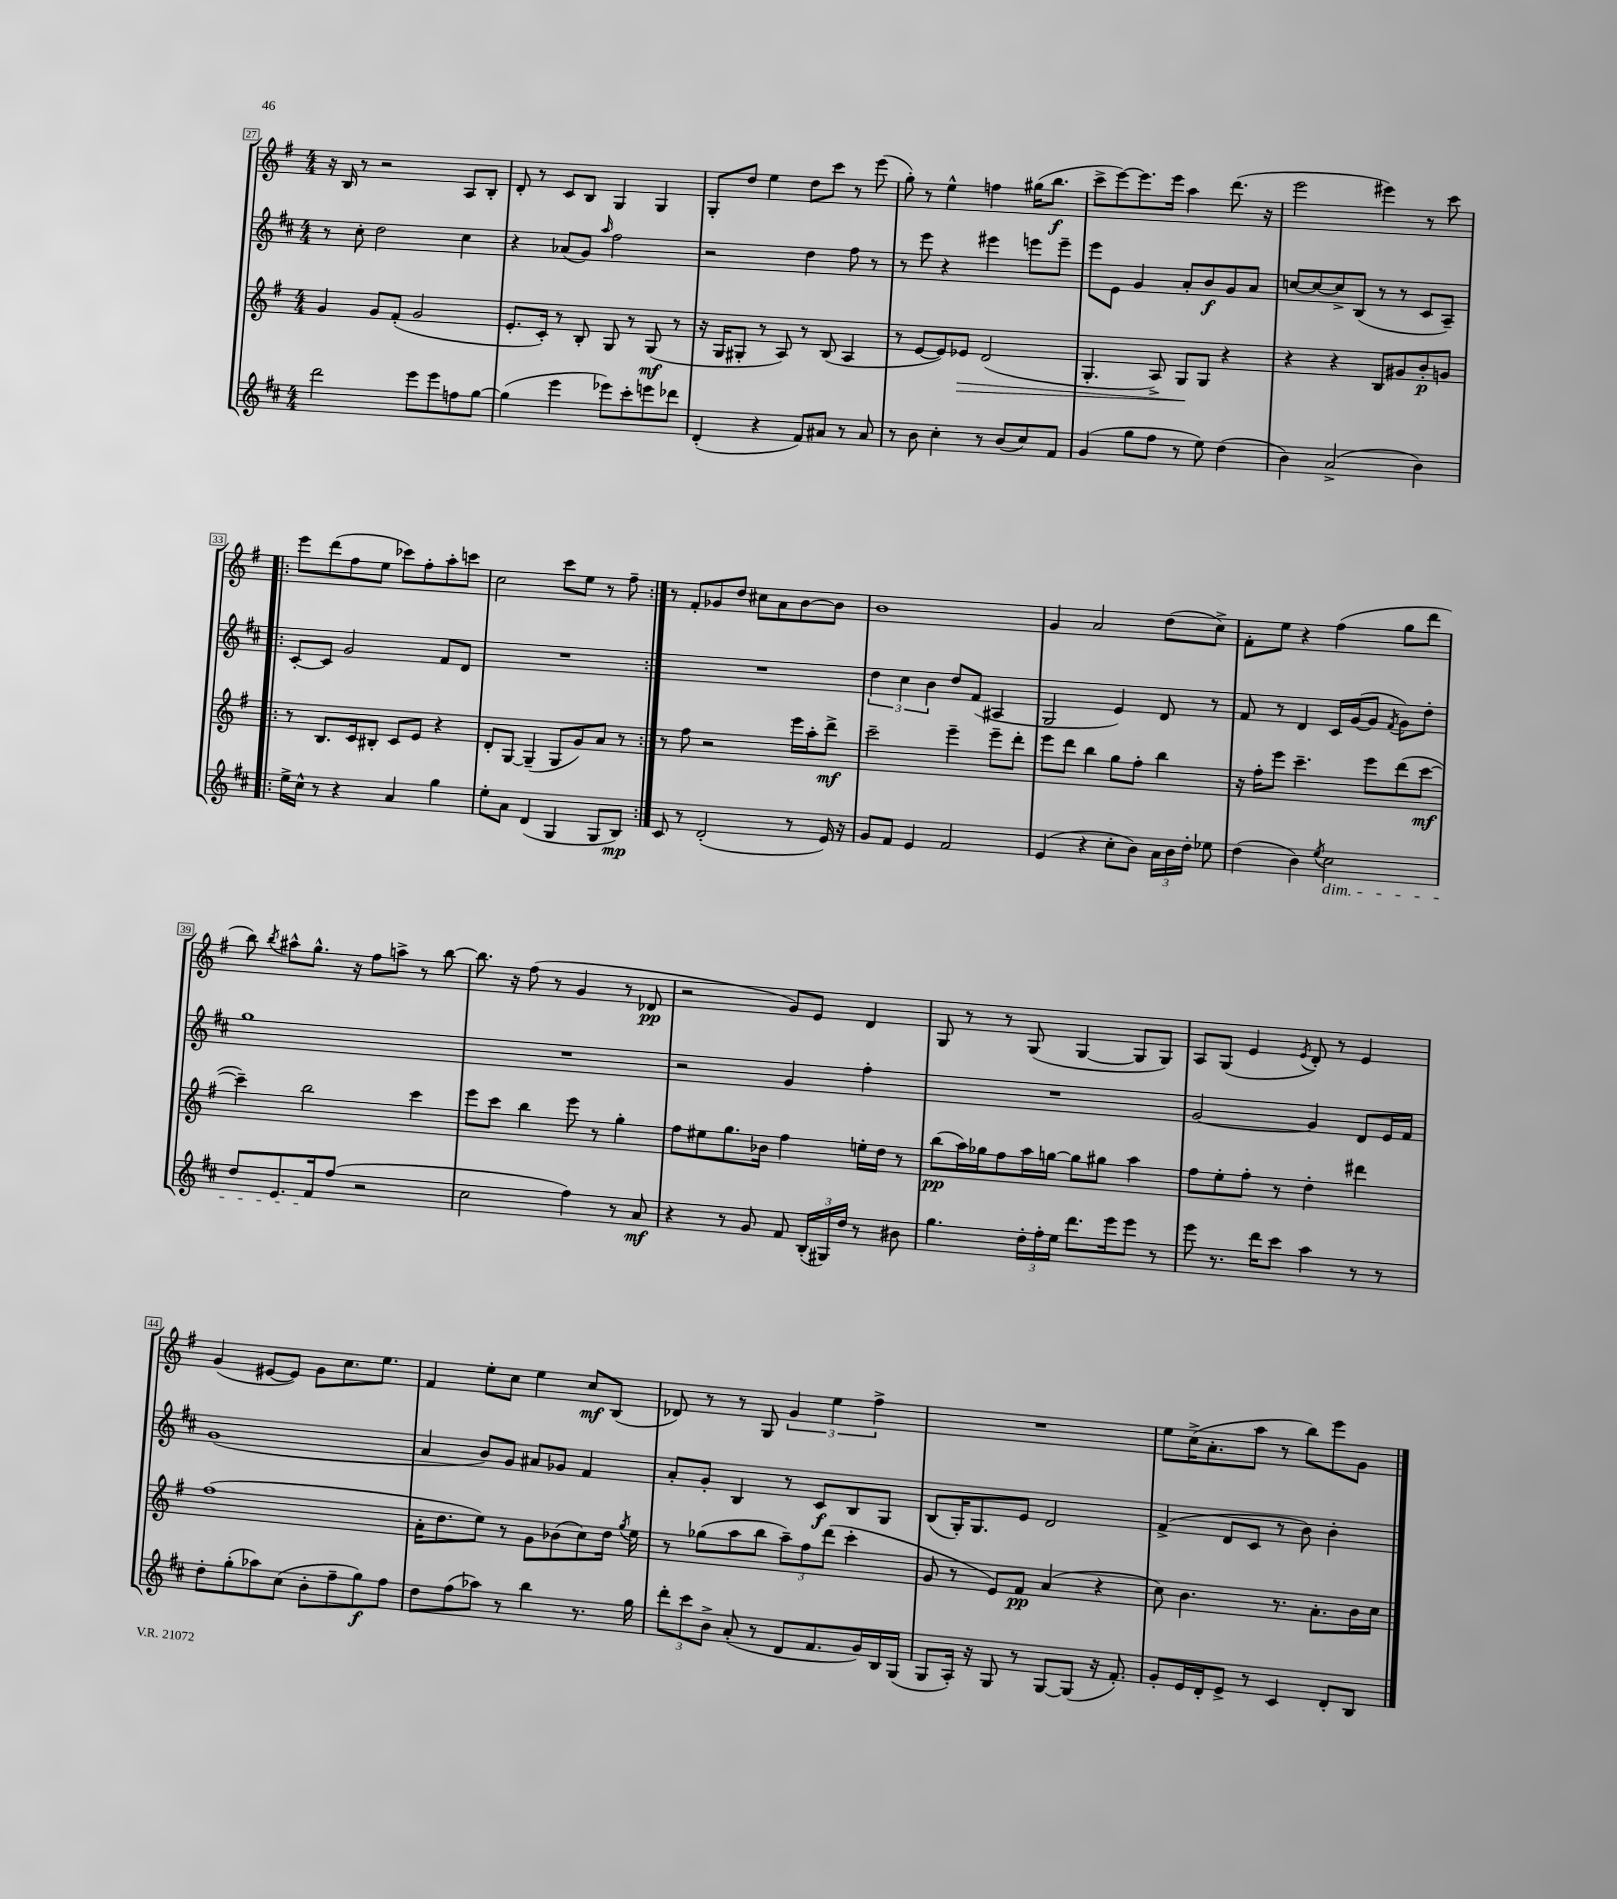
<<
\new StaffGroup <<
\new Staff = "s0" {
    \clef treble \key g \major \numericTimeSignature \time 4/4
    \autoBeamOff r16 b16 r8 r2 a8[ b8]-. |
    d'8-. r8 c'8[ b8] g4 g4 |
    g8[-. d''8] e''4 d''8[ c'''8] r8 e'''8( |
    g''8-.) r8 e''4-^ f''4 gis''16[( b''8.]\f |
    c'''8[-> e'''8~) e'''8. e'''16] a''4 d'''8.( r16 |
    e'''2 eis'''4) r8 c'''8 |
    \repeat volta 2 { e'''8[ d'''8( fis''8 e''8] ces'''8[) fis''8-. a''8-. c'''8] |
    c''2 c'''8[ e''8] r8 fis''8-- | }
    r8 fis'8[-. ges'8 d''8] cis''8[ a'8 b'8~ b'8] |
    b'1 |
    g'4 a'2 d''8[( c''8]->) |
    fis'8[-. e''8] r4 fis''4( g''8[ d'''8] |
    b''8) \acciaccatura { b''8 } ais''8[-^ g''8.]-^ r16 fis''8[ a''8]-> r8 b''8~ |
    b''8. r16 fis''8( r8 g'4 r8 des'8\pp |
    r2 g'8[) e'8] d'4 |
    g8 r8 r8 g8( g4~ g8[ g8]) |
    a8[ g8]( e'4 \acciaccatura { e'8 } d'8-.) r8 e'4 |
    g'4( eis'8[~ eis'8]) g'8[ c''8. e''8.] |
    fis'4 e''8[-. c''8] e''4 c''8[\mf b8]( |
    des'8) r8 r8 g8 \tuplet 3/2 { g'4 e''4 fis''4-> } |
    R1 |
    e''8[ c''16->( a'8.-. a''8] r8 b''8[) e'''8 g'8] \bar "|." |
}
\new Staff = "s1" {
    \clef treble \key d \major \numericTimeSignature \time 4/4
    \autoBeamOff r8 cis''8-. d''2 cis''4 |
    r4 aes'8[( g'8]) \grace { a''16 } fis''2 |
    r2 d''4 fis''8 r8 |
    r8 e'''8 r4 eis'''4 e'''8[ e'''8]-- |
    e'''8[ e'8] g'4 a'8[-. b'8\f g'8 a'8] |
    c''8[~ c''8~ c''8-> b8]( r8 r8 cis'8[ a8]--) |
    \repeat volta 2 { cis'8[~-. cis'8] g'2 fis'8[ d'8] |
    R1 | }
    R1 |
    \tuplet 3/2 { d''4 cis''4 b'4 } d''8[ fis'8]( ais4 |
    g2 e'4) d'8 r8 |
    fis'8 r8 d'4 cis'16[ g'16~( g'8] \acciaccatura { fis'8 } g'8[) d''8]-. |
    g''1 |
    R1 |
    r2 g'4 fis''4-. |
    R1 |
    g'2~ g'4 d'8[ e'16 fis'16] |
    g'1( |
    a'4 b'8[) g'8] ais'8[ ges'8] fis'4 |
    a'8[-. g'8]-. b4 r8 cis'8[\f b8 g8] |
    b8[( g16-.) g8. e'8] d'2 |
    fis'4->( d'8[ cis'8] r8 b'8) b'4-. \bar "|." |
}
\new Staff = "s2" {
    \clef treble \key g \major \numericTimeSignature \time 4/4
    \autoBeamOff g'4 g'8[ fis'8]-.( g'2 |
    e'8.[-. c'16]-.) r8 b8-. g8 r8 g8\mf( r8 |
    r16 g16[ gis8]-. r8 a8) r8 b8( a4 |
    r8 e'8[~ e'8) ees'8]\> d'2( |
    g4.-. a8->) g8[\! g8] r4 |
    r4 r4 b8[ gis'8 b'8-.\p g'8] |
    \repeat volta 2 { r8 b8.[ c'16 bis8]-. c'8[ e'8] r4 |
    d'8[-. g8]~ g4--( g8[ g'8) a'8] r8 | }
    r8 fis''8 r2 e'''16[ a''16-. d'''8]->\mf |
    c'''2-- e'''4-- e'''8[-- d'''8]-. |
    e'''8[ d'''8] b''4 g''8[ fis''8]-. b''4 |
    r16 fis''16[-. e'''8] c'''4.-- e'''8[ d'''8( c'''8]~\mf |
    c'''4--) b''2 c'''4 |
    e'''8[ c'''8] b''4 e'''8 r8 g''4-. |
    fis''8[ eis''8 g''8. bes'16] fis''4 e''16[-. d''16] r8 |
    b''8[\pp( a''16) ges''16 fis''8 a''16 g''16]~ g''8[ gis''8] a''4 |
    fis''8[ e''8-. fis''8]-. r8 d''4-. dis'''4 |
    fis''1( |
    a'16[-. d''8. e''8]) r8 g'8[ bes'8( c''8) d''16] \acciaccatura { g''8 } e''16 |
    r8 ges''8[( a''8 b''8] \tuplet 3/2 { a''8[--) fis''8 d'''8]( } c'''4-. |
    g'8 r8 e'8[) fis'8]\pp a'4( r4 |
    c''8) b'4. r8. a'8.[-. b'16 c''16] \bar "|." |
}
\new Staff = "s3" {
    \clef treble \key d \major \numericTimeSignature \time 4/4
    \autoBeamOff d'''2 e'''8[ e'''8 f''8 g''8]~ |
    g''4( e'''4 ees'''8[) cis'''8-. e'''8 des'''8] |
    d'4-.( r4 fis'8[) ais'8] r8 ais'8 |
    r8 b'8 cis''4-. r8 b'8[( cis''8) fis'8] |
    g'4( g''8[ fis''8] r8 e''8) d''4( |
    b'4) a'2->( b'4) |
    \repeat volta 2 { e''16[-> cis''16]-^ r8 r4 a'4 g''4 |
    e''8[-. a'8] d'4( g4 g8[ b8]\mp) | }
    cis'8 r8 d'2-.( r8 e'16) r16 |
    g'8[ fis'8] e'4 fis'2 |
    e'4( r4 cis''8[-. b'8]) \tuplet 3/2 { a'16[ b'16 d''16]-. } ees''8 |
    d''4( b'4) \acciaccatura { e''8 } cis''2\dim |
    d''8[ e'8. fis'16\! fis''8]( r2 |
    cis''2 fis''4) r8 a'8\mf |
    r4 r8 g'8 fis'8 \tuplet 3/2 { b16[-.( gis16) d''16] } r8 bis'8 |
    g''4. \tuplet 3/2 { d''16[-. fis''16-. e''16] } d'''8.[ e'''16 e'''8] r8 |
    e'''8 r8. d'''16[ cis'''8] a''4 r8 r8 |
    d''8[-. g''8-.( aes''8) cis''8]( b'8[-. fis''8-- g''8\f) fis''8] |
    d''8[ fis''8( aes''8]) r8 b''4 r8. g''16 |
    \tuplet 3/2 { d'''8[-. cis'''8 b'8]-> } a'8-.( r8 d'8[ fis'8. g'16) b16 g16]( |
    g8[ a16]-.) r16 g8 r8 g8[~ g8]( r16 fis'8.-.) |
    g'8[-. e'16 d'16-. e'8]-> r8 cis'4 d'8[-. b8] \bar "|." |
}
>>
>>
\layout { \context { \Score currentBarNumber = #27 \override BarNumber.stencil = #(make-stencil-boxer 0.1 0.3 ly:text-interface::print) } }
